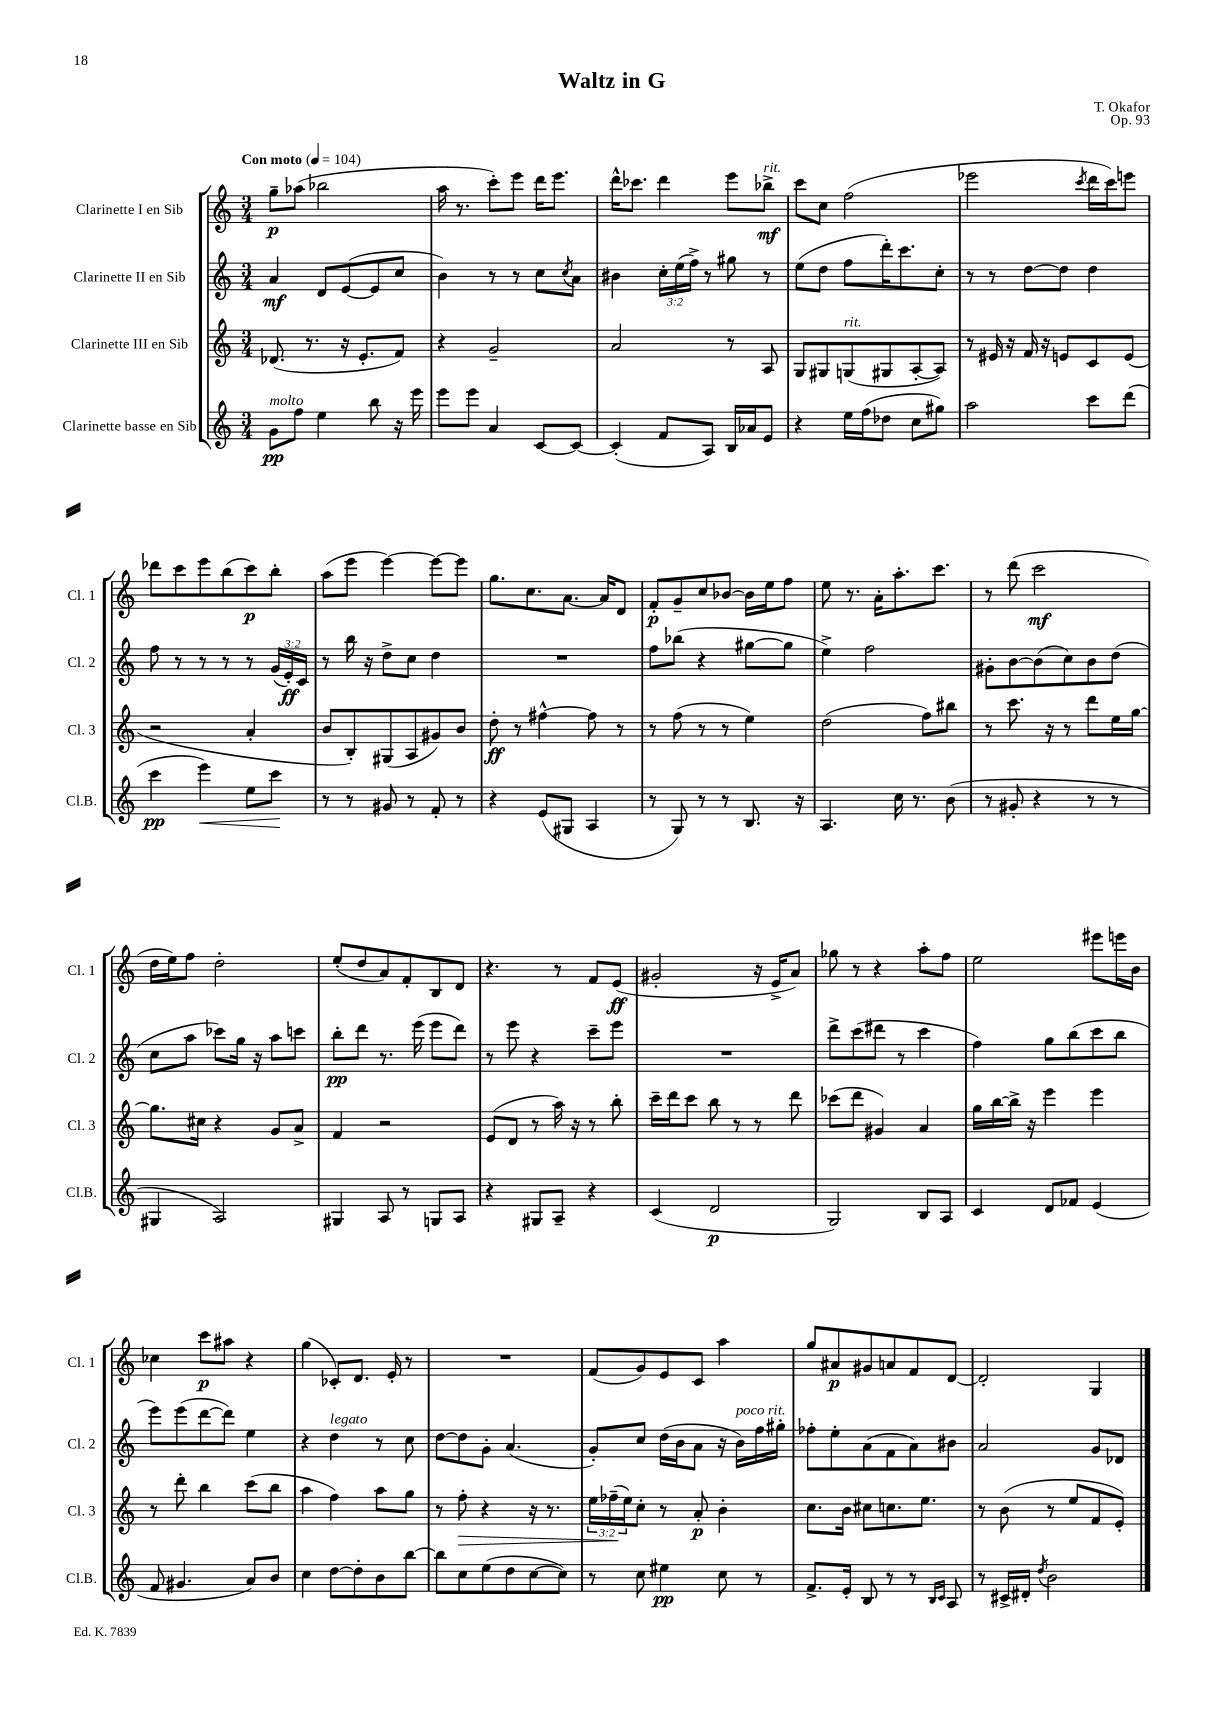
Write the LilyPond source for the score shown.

\header { title = "Waltz in G" composer = "T. Okafor" opus = "Op. 93" }
<<
\new StaffGroup <<
\new Staff = "s0" \with { instrumentName = "Clarinette I en Sib" shortInstrumentName = "Cl. 1" } {
    \clef treble \key c \major \numericTimeSignature \time 3/4 \tempo "Con moto" 4 = 104
    g''8--\p aes''8( bes''2 |
    a''16 r8. c'''8-.) e'''8 d'''16 e'''8. |
    d'''16-^ ces'''8. d'''4 e'''8 bes''8->\mf^\markup { \italic "rit." } |
    c'''8 c''8 f''2( |
    ees'''2 \acciaccatura { c'''8 } d'''16 c'''16) e'''8 |
    des'''8 c'''8 e'''8 b''8( c'''8\p) b''8-. |
    a''8( e'''8 e'''4~) e'''8~ e'''8 |
    g''8. c''8. a'8.~ a'16 d'8 |
    f'8-.\p g'8-- c''8 bes'8~ bes'16 e''16 f''8 |
    e''8 r8. a'16-. a''8.-. c'''8. |
    r8 d'''8( c'''2\mf |
    d''16 e''16) f''8 d''2-. |
    e''8-.( d''8 a'8) f'8-. b8 d'8 |
    r4. r8 f'8 e'8\ff( |
    gis'2-. r16 e'16-> a'8) |
    ges''8 r8 r4 a''8-. f''8 |
    e''2 eis'''8 e'''16 b'16 |
    ces''4 c'''8\p ais''8 r4 |
    g''4( ces'8-.) d'8. e'16-. r8 |
    R2. |
    f'8( g'8) e'8 c'8 a''4 |
    g''8 ais'8\p gis'8 a'8 f'8 d'8~ |
    d'2-. g4 \bar "|." |
}
\new Staff = "s1" \with { instrumentName = "Clarinette II en Sib" shortInstrumentName = "Cl. 2" } {
    \clef treble \key c \major \numericTimeSignature \time 3/4 \override Staff.TupletNumber.text = #tuplet-number::calc-fraction-text
    a'4\mf d'8 e'8~( e'8 c''8 |
    b'4) r8 r8 c''8 \acciaccatura { c''8 } a'8 |
    bis'4 \tuplet 3/2 { c''16-. e''16( f''16->) } r8 gis''8 r8 |
    e''8( d''8 f''8 d'''16-.) c'''8. c''8-. |
    r8 r8 d''8~ d''8 d''4 |
    f''8 r8 r8 r8 r8 \tuplet 3/2 { g'16( e'16-.\ff) c'16 } |
    r8 b''16 r16 d''8-> c''8 d''4 |
    R2. |
    f''8 bes''8( r4 gis''8~ gis''8 |
    e''4->) f''2 |
    gis'8-. b'8~ b'8( c''8) b'8 d''8( |
    c''8 a''8 ces'''8) g''16 r16 a''8 c'''8 |
    b''8-.\pp d'''8 r8. e'''16( e'''8 d'''8) |
    r8 e'''8 r4 c'''8-- e'''8 |
    R2. |
    d'''8-> c'''8( dis'''8 r8 c'''4 |
    f''4) g''8 b''8( c'''8 b''8 |
    e'''8) e'''8( d'''8~ d'''8) e''4 |
    r4 d''4^\markup { \italic "legato" } r8 c''8 |
    d''8~ d''8 g'8-. a'4.( |
    g'8-.) c''8 d''16( b'16 a'8 r16 b'16^\markup { \italic "poco rit." }) f''16 gis''16-. |
    fes''8-. e''8-. a'8( f'8 a'8) bis'8 |
    a'2 g'8 des'8 \bar "|." |
}
\new Staff = "s2" \with { instrumentName = "Clarinette III en Sib" shortInstrumentName = "Cl. 3" } {
    \clef treble \key c \major \numericTimeSignature \time 3/4 \override Staff.TupletNumber.text = #tuplet-number::calc-fraction-text
    des'8.( r8. r16 e'8.-. f'8) |
    r4 g'2-- |
    a'2 r8 a8 |
    g8 gis8 g8^\markup { \italic "rit." }( gis8 a8~-. a8) |
    r8 eis'16 r16 f'16 r16 e'8 c'8 e'8( |
    r2 a'4-. |
    b'8 b8-.) gis8( a8 gis'8) b'8 |
    d''8-.\ff r8 fis''4~-^ fis''8 r8 |
    r8 f''8( r8 r8 e''4) |
    d''2( f''8) bis''8 |
    r8 c'''8. r16 r8 d'''8 e''16 g''16~ |
    g''8. cis''16 r4 g'8 a'8-> |
    f'4 r2 |
    e'8( d'8 r8 a''16) r16 r8 b''8-. |
    c'''16-- d'''16 c'''8 b''8 r8 r8 d'''8 |
    ces'''8( d'''8 gis'4) a'4 |
    g''16 b''16~ b''16-> r16 e'''4 e'''4 |
    r8 d'''8-. b''4 c'''8( b''8 |
    a''4 f''4) a''8 g''8 |
    r8 f''8-.\> r4 r16 r8. |
    \tuplet 3/2 { e''16 fes''16--\!( e''16) } c''8-. r8 a'8-.\p b'4-. |
    c''8. b'16 cis''8 c''8. e''8. |
    r8 b'8( r8 e''8 f'8 e'8-.) \bar "|." |
}
\new Staff = "s3" \with { instrumentName = "Clarinette basse en Sib" shortInstrumentName = "Cl.B." } {
    \clef treble \key c \major \numericTimeSignature \time 3/4
    g'8\pp^\markup { \italic "molto" } f''8 e''4 b''8 r16 e'''16 |
    e'''8 e'''8 a'4 c'8~ c'8~ |
    c'4-.( f'8 a8) b16 aes'16 e'8 |
    r4 e''16 f''16( des''8 c''8 gis''8) |
    a''2 c'''8 d'''8( |
    c'''4\pp e'''4\<) e''8 c'''8\! |
    r8 r8 gis'8 r8 f'8-. r8 |
    r4 e'8( gis8 a4 |
    r8 g8) r8 r8 b8. r16 |
    a4. c''16 r8. b'8( |
    r8 gis'8-. r4 r8 r8 |
    gis4 a2) |
    gis4 a8 r8 g8 a8 |
    r4 gis8 a8-- r4 |
    c'4( d'2\p |
    g2) b8 a8 |
    c'4 d'8 fes'8 e'4( |
    f'8 gis'4. a'8) b'8 |
    c''4 d''8~ d''8-. b'8 b''8~ |
    b''8 c''8 e''8( d''8 c''8~ c''8) |
    r8 c''8 eis''4\pp c''8 r8 |
    f'8.-> e'16-. b8 r8 r8 \grace { b16 c'16 } a8 |
    r8 cis'16-> dis'16-. \acciaccatura { d''8 } b'2 \bar "|." |
}
>>
>>
\layout { \context { \Score \remove "Bar_number_engraver" } }
